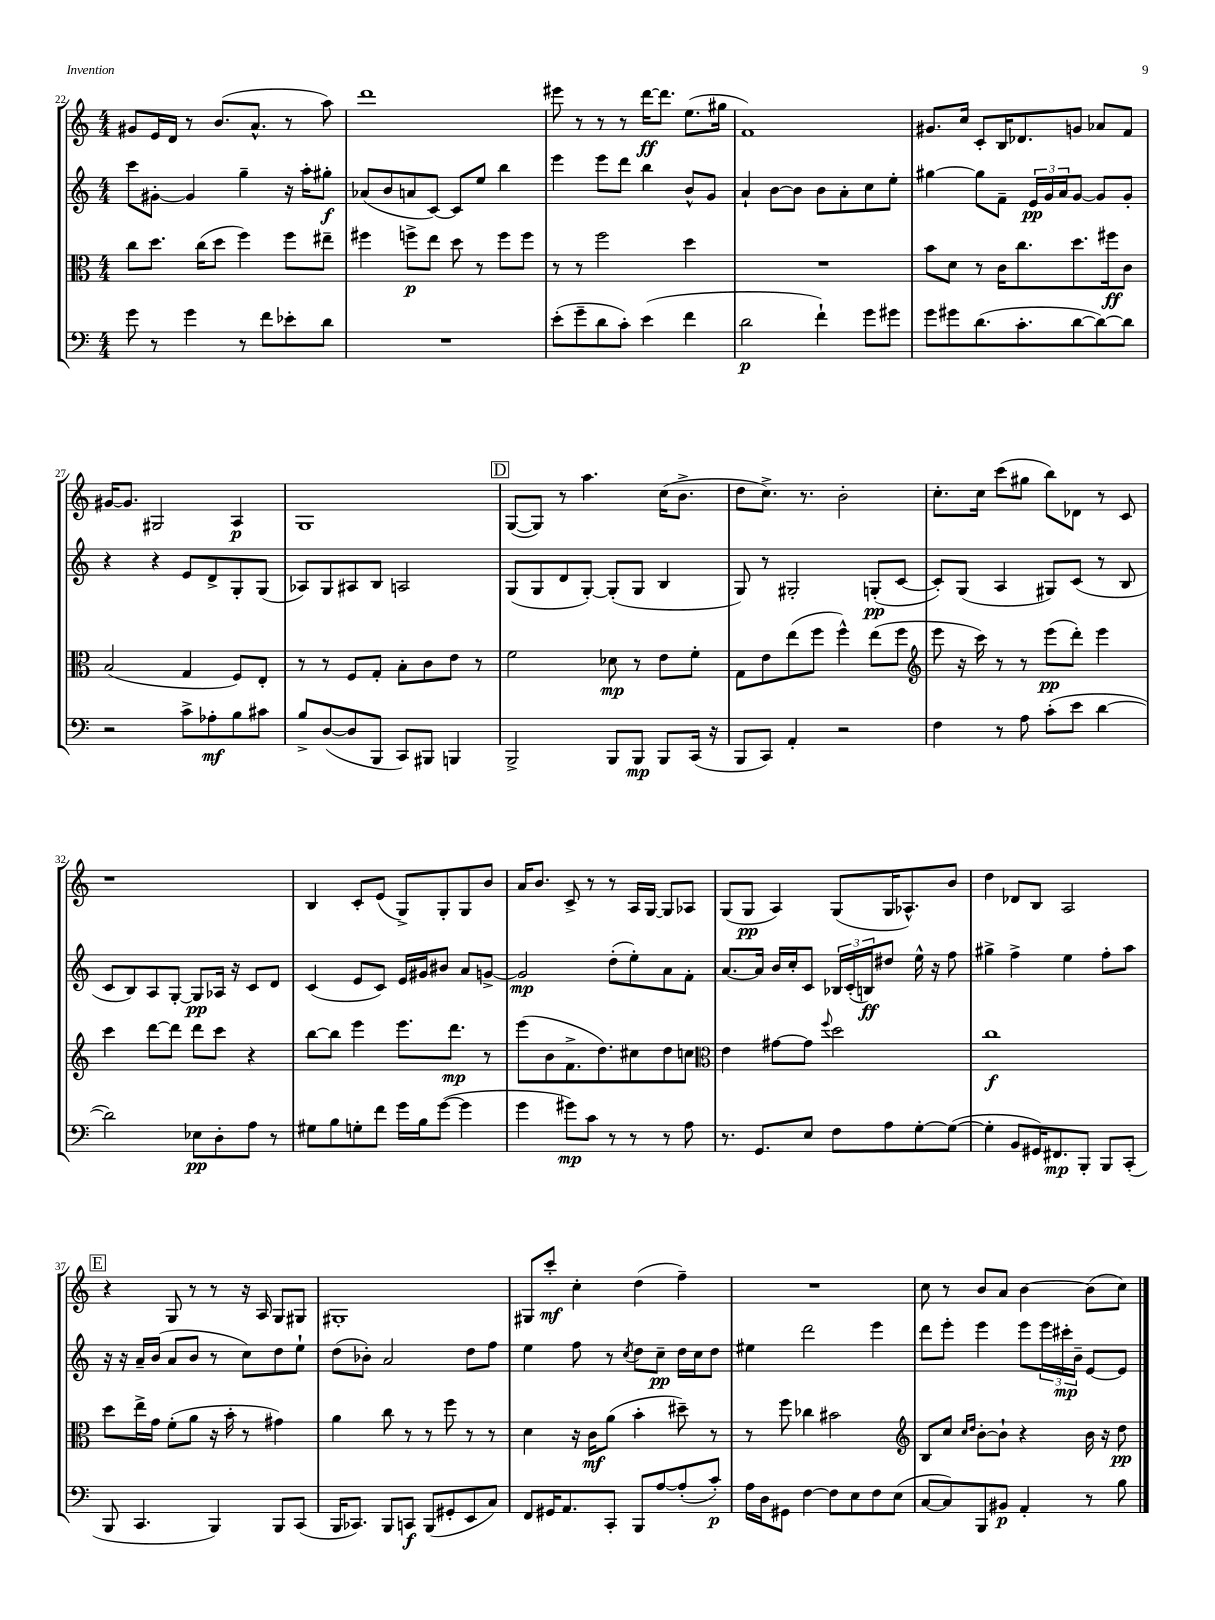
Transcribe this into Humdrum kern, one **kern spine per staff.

**kern	**kern	**kern	**kern
*staff4	*staff3	*staff2	*staff1
*clefF4	*clefC3	*clefG2	*clefG2
*k[]	*k[]	*k[]	*k[]
*M4/4	*M4/4	*M4/4	*M4/4
8g	8cc	8ccc	8g#
8r	8.dd	[8g#'	16e
.	.	.	16d
4g	.	4g#]	8r
.	(16cc	.	.
.	8dd	.	(8.b
8r	4ff)	4gg~	.
.	.	.	8.a^^
8f	.	.	.
8e-'	8ff	16r	8r
.	.	16aa'	.
8d	8ee#~	8gg#'	8aa)
=	=	=	=
1r	4ff#	(8a-	1ddd
.	.	8b	.
.	8ff^	8a	.
.	8ee	[8c)	.
.	8dd	8c]	.
.	8r	8ee	.
.	8ff	4bb	.
.	8ff	.	.
=	=	=	=
(8e'	8r	4eee	8eee#
8g~	8r	.	8r
8d	2ff	8eee	8r
8c')	.	8ddd	8r
(4e	.	4bb	[16ddd
.	.	.	8.ddd]
4f	4dd	8b^^	(8.ee
.	.	8g	.
.	.	.	16gg#
=	=	=	=
2d	1r	4a`	1f)
.	.	[8b	.
.	.	8b]	.
4f`)	.	8b	.
.	.	8a'	.
8g	.	8cc	.
8g#	.	8ee'	.
=	=	=	=
8g	8b	[4gg#	8.g#
8g#	8d	.	.
.	.	.	16cc
(8.d	8r	8gg#]	8c'
.	16c	8f~	16B
8.c'	8.cc	.	8.d-
.	.	24e	.
.	.	24g	.
.	.	24a	.
[8d	8.dd	[8g	8g
8d_)	.	8g]	8a-
.	16ff#	.	.
8d]	8c	8g'	8f
=	=	=	=
2r	(2B	4r	[16g#
.	.	.	8.g#]
.	.	4r	2G#
8c^	4G	8e	.
8A-'	.	8d^	.
8B	8F)	8G'	4A
8c#	8E'	(8G	.
=	=	=	=
8B^	8r	8A-)	1G
([8D	8r	8G	.
8D]	8F	8A#	.
8BBB	8G'	8B	.
8CC)	8B'	2A	.
8BBB#	8c	.	.
4BBB	8e	.	.
.	8r	.	.
=	=	=	=
2BBB^	2f	(8G	([8G
.	.	8G	8G])
.	.	8d	8r
.	.	[8G')	4.aa
8BBB	8d-	(8G']	.
8BBB	8r	8G	.
8BBB	8e	4B	(16cc
.	.	.	8.b^
(16CC	8f'	.	.
16r	.	.	.
=	=	=	=
8BBB	8G	8G)	8dd
8CC)	8e	8r	8.cc^)
4AA'	(8ee	2G#'	.
.	.	.	8.r
.	8ff	.	.
2r	4ff^^)	.	2b'
.	(8ee	(8G'	.
.	8ff	[8c	.
=	=	=	=
*	*clefG2	*	*
4F	8eee	8c'])	8.cc'
.	16r	(8G	.
.	16ccc)	.	16cc
8r	8r	4A	(8ccc
8A	8r	.	8gg#
(8c'	(8eee	8G#)	8bb)
8e	8ddd')	(8c	8d-
[4d	4eee	8r	8r
.	.	8B	8c
=	=	=	=
2d])	4ccc	8c	1r
.	.	8B)	.
.	[8ddd	8A	.
.	8ddd]	[8G'	.
8E-	8ddd	8G]	.
8D'	8ccc	16A-	.
.	.	16r	.
8A	4r	8c	.
8r	.	8d	.
=	=	=	=
8G#	[8bb	(4c	4B
8B	8bb]	.	.
8G'	4eee	8e	8c'
8f	.	8c)	(8e
16g	8.eee	16e	8G^)
16B	.	16g#	.
([8g	.	8b#	8G'
.	8.ddd	.	.
4g]	.	8a	8G
.	8r	[8g^	8b
=	=	=	=
4g	(8eee	2g]	16a
.	.	.	8.b
.	8b	.	.
8g#)	8.f^	.	8c^
8c	.	.	8r
.	8.dd)	.	.
8r	.	(8dd'	8r
8r	8cc#	8ee')	16A
.	.	.	[16G
8r	8dd	8a	8G]
8A	8cc	8f'	8A-
=	=	=	=
*	*clefC3	*	*
8.r	4e	[8.a	(8G
.	.	.	8G
8.GG	.	16a]	.
.	[8g#	16b	4A)
.	.	16cc'	.
8E	8g#]	8c	.
.	8qqff	.	.
8F	2dd	24B-	(8G
.	.	(24c'	.
.	.	24B)	.
8A	.	8dd#	16G
.	.	.	8.A-^^)
[8G'	.	16ee^^	.
.	.	16r	.
(8G_	.	8ff	8b
=	=	=	=
4G']	1cc	4gg#^	4dd
8BB	.	4ff^	8d-
16GG#)	.	.	8B
8.FF#	.	.	.
.	.	4ee	2A
8BBB'	.	.	.
8BBB	.	8ff'	.
(8CC'	.	8aa	.
=	=	=	=
8BBB	8dd	16r	4r
.	.	16r	.
4.CC	16ee^	16a~	.
.	16g	(16b	.
.	(8f'	8a	8G
.	8a	8b	8r
4BBB)	16r	8r	8r
.	16b'	.	.
.	8r	8cc)	16r
.	.	.	16A
8BBB	4g#)	8dd	8G
(8CC	.	8ee`	8G#
=	=	=	=
16BBB	4a	(8dd	1G#'
8.CC-)	.	.	.
.	.	8b-')	.
8BBB	8cc	2a	.
8CC	8r	.	.
(8BBB	8r	.	.
8GG#'	8ff	.	.
8EE	8r	8dd	.
8C)	8r	8ff	.
=	=	=	=
8FF	4d	4ee	8G#
16GG#	.	.	8ccc'
8.AA	.	.	.
.	16r	8ff	4cc'
.	16c	.	.
8CC'	(8a	8r	.
.	.	8qcc	.
8BBB	4b'	8dd	(4dd
[8A	.	8cc~	.
(8A']	8dd#~)	16dd	4ff~)
.	.	16cc	.
8c')	8r	8dd	.
=	=	=	=
16A	8r	4ee#	1r
16D	.	.	.
8GG#	8ff	.	.
[4F	4cc-	2ddd	.
8F]	2b#	.	.
8E	.	.	.
8F	.	4eee	.
(8E	.	.	.
=	=	=	=
*	*clefG2	*	*
[8C	8B	8ddd	8cc
8C])	8cc	8eee'	8r
.	16qqcc	.	.
.	16qqdd	.	.
8BBB	[8b'	4eee	8b
8BB#	8b`]	.	8a
4AA'	4r	8eee	[4b
.	.	24eee	.
.	.	24ccc#'	.
.	.	24b~	.
8r	16b	[8e	(8b]
.	16r	.	.
8B	8dd	8e]	8cc)
==	==	==	==
*-	*-	*-	*-
